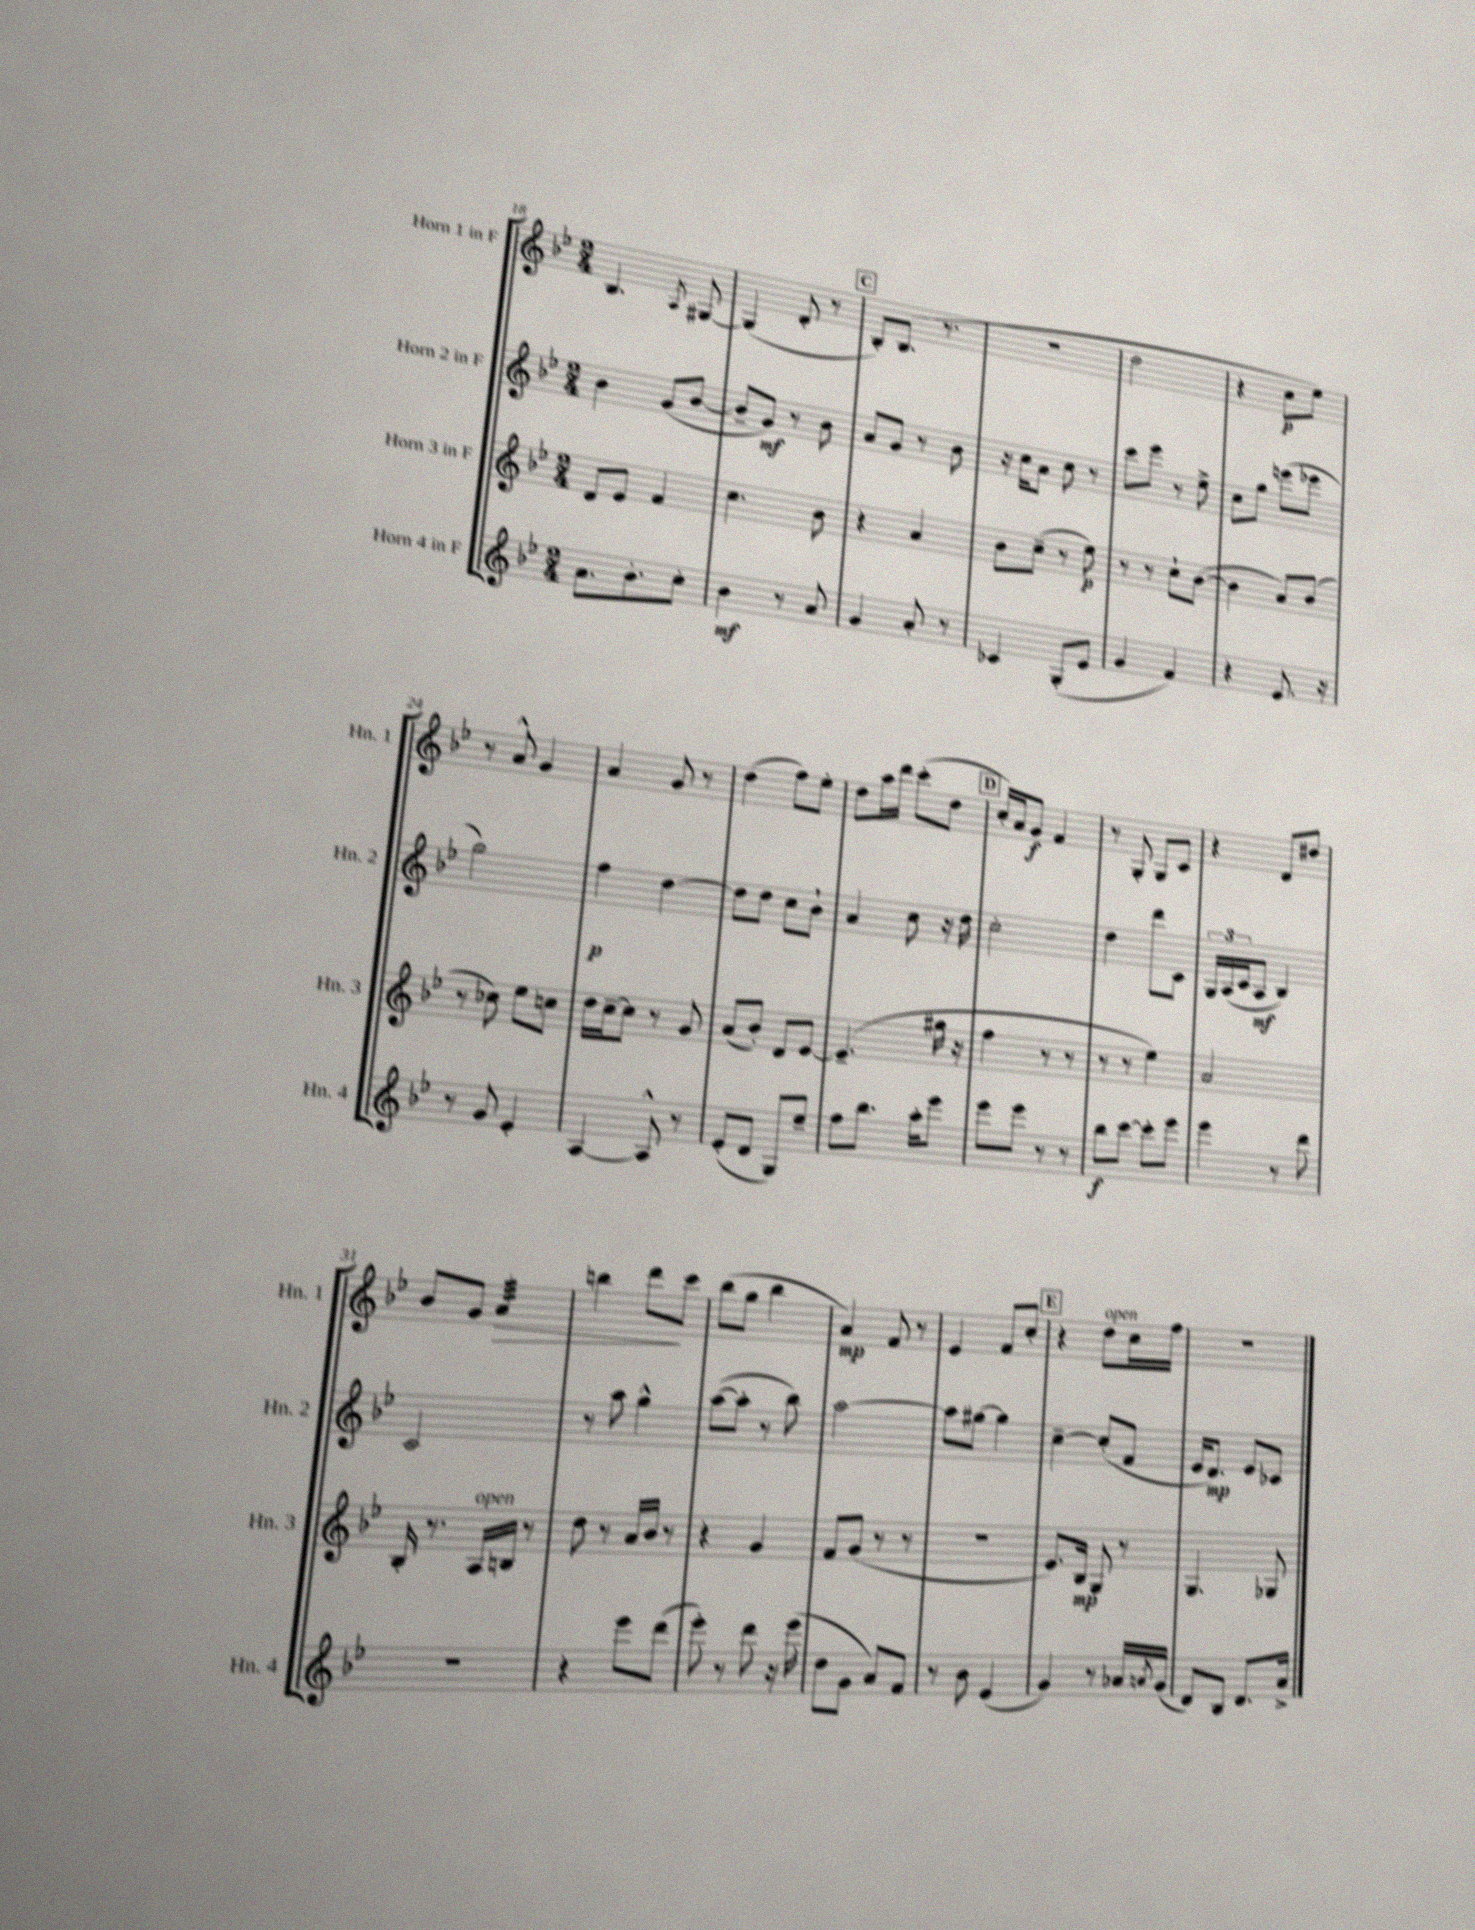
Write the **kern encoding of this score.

**kern	**kern	**kern	**kern
*staff4	*staff3	*staff2	*staff1
*clefG2	*clefG2	*clefG2	*clefG2
*k[b-e-]	*k[b-e-]	*k[b-e-]	*k[b-e-]
*M2/4	*M2/4	*M2/4	*M2/4
8.a\L	8d/L	4b-\	4.B-/
.	8e-/J	.	.
8.b-'\	.	.	.
.	4f/	(8g/L	.
.	.	.	8qA/
8cc'\J	.	[8b-/J	[8G#/
=	=	=	=
4b-\	4.cc\	8b-~/]L	(4G#/]
.	.	8g/J)	.
8r	.	8r	8d'/
8a/	8b-\	8b-\	8r
=	=	=	=
4g/	4r	8a/L	8B-'/L)
.	.	8g/J	(8.B-/J
8a'/	4a/	8r	.
.	.	.	8.r
8r	.	8b-\	.
=	=	=	=
4c-/	8b-\L	16r	2r
.	.	16cc\LK	.
.	(8cc~\J	8a\J	.
(8G'/L	8r	8cc\	.
8e-/J	8ee-\)	8r	.
=	=	=	=
4g/	8r	8ccc\L	2dd\
.	8r	8eee-\J	.
4f/)	8cc`\L	8r	.
.	([8b-\J	8ee-^\	.
=	=	=	=
4r	4b-\]	8cc\L	4r
.	.	8gg\J	.
8.e-/	8a/L)	(8eee\L	8cc\L
.	(8b-/J	8eee-\J	8ee-\J)
16r	.	.	.
=	=	=	=
8r	8r	2gg\)	8r
8g/	8cc-\)	.	8a^^/
4e-'/	8ee-\L	.	4g/
.	8cc\J	.	.
=	=	=	=
[4A/	16dd\LL	4ff\	4a/
.	[16cc~\J	.	.
.	8cc\]J	.	.
8A^^/]	8r	[4dd\	8g/
8r	8g/	.	8r
=	=	=	=
(8e-'/L	(8a/L	8dd\]L	(4dd\
8d/J	8b-'/J)	8dd\J	.
8G/L)	8d/L	8cc\L	8ff\L)
8ee-~/J	[8e-/J	8b-`\J	8ee-'\J
=	=	=	=
8ff\L	(4.e-~/]	4a/	8dd\L
8.bb-\J	.	.	16aa\L
.	.	.	16ddd\JJ
.	.	8cc\	(8ccc'\L
16aa'\LK	.	.	.
8eee-\J	16gg#\	16r	8dd\J
.	16r	16dd\	.
=	=	=	=
8eee-\L	4ff\	2cc'\	16cc'/LL)
.	.	.	16a/J
8eee-\J	.	.	8g/J
8r	8r	.	4f/
8r	8r	.	.
=	=	=	=
8bb-\L	8r	4dd\	8r
[8ccc\J	8r	.	8G'/
8ccc'\]L	4ee-\)	8ddd\L	8G/L
8eee-\J	.	8c\J	8c/J
=	=	=	=
4eee-\	2a/	24G/LL	4r
.	.	(24A/	.
.	.	24c/J	.
.	.	8A/J	.
8r	.	4B-/)	8d/L
8ddd\	.	.	8dd#/J
=	=	=	=
2r	16B-'/	2c/	8b-/L
.	8.r	.	.
.	.	.	8g/J
.	16A/LL	.	4a/
.	16B/JJ	.	.
.	8r	.	.
=	=	=	=
4r	8dd\	8r	4bb\
.	8r	8aa\	.
8eee-\L	16a/LL	4gg^^\	8ddd\L
.	16b-/JJ	.	.
(8ddd\J	8r	.	8ccc\J
=	=	=	=
8eee-'\)	4r	([8aa\L	(8bb-\L
8r	.	8aa'\]J	8gg\J
8ddd\	4g/	8r	4bb-\
16r	.	8bb-\)	.
(16eee-\	.	.	.
=	=	=	=
8dd\L	8f/L	[2aa\	4a/)
8g\J	(8g/J	.	.
8a/L)	8r	.	8f/
8f/J	8r	.	8r
=	=	=	=
8r	2r	8aa\]L	4e-/
8b-\	.	[8gg#\J	.
(4e-/	.	4gg#\]	8f/L
.	.	.	8cc'/J
=	=	=	=
4g/)	8.e-/L)	[4cc~\	4r
.	16B-/Jk	.	.
8r	8G/	(8cc'/]L	8dd\L
16a-/LL	8r	8f/J	16cc\L
8qa/	.	.	.
(16g/JJ	.	.	16ff\JJ
=	=	=	=
8d/L)	4.G/	16e-/LK	2r
.	.	8.d/J)	.
8B-/J	.	.	.
8.d/L	.	8e-/L	.
.	8G-/	8c-/J	.
16a^/Jk	.	.	.
==	==	==	==
*-	*-	*-	*-
